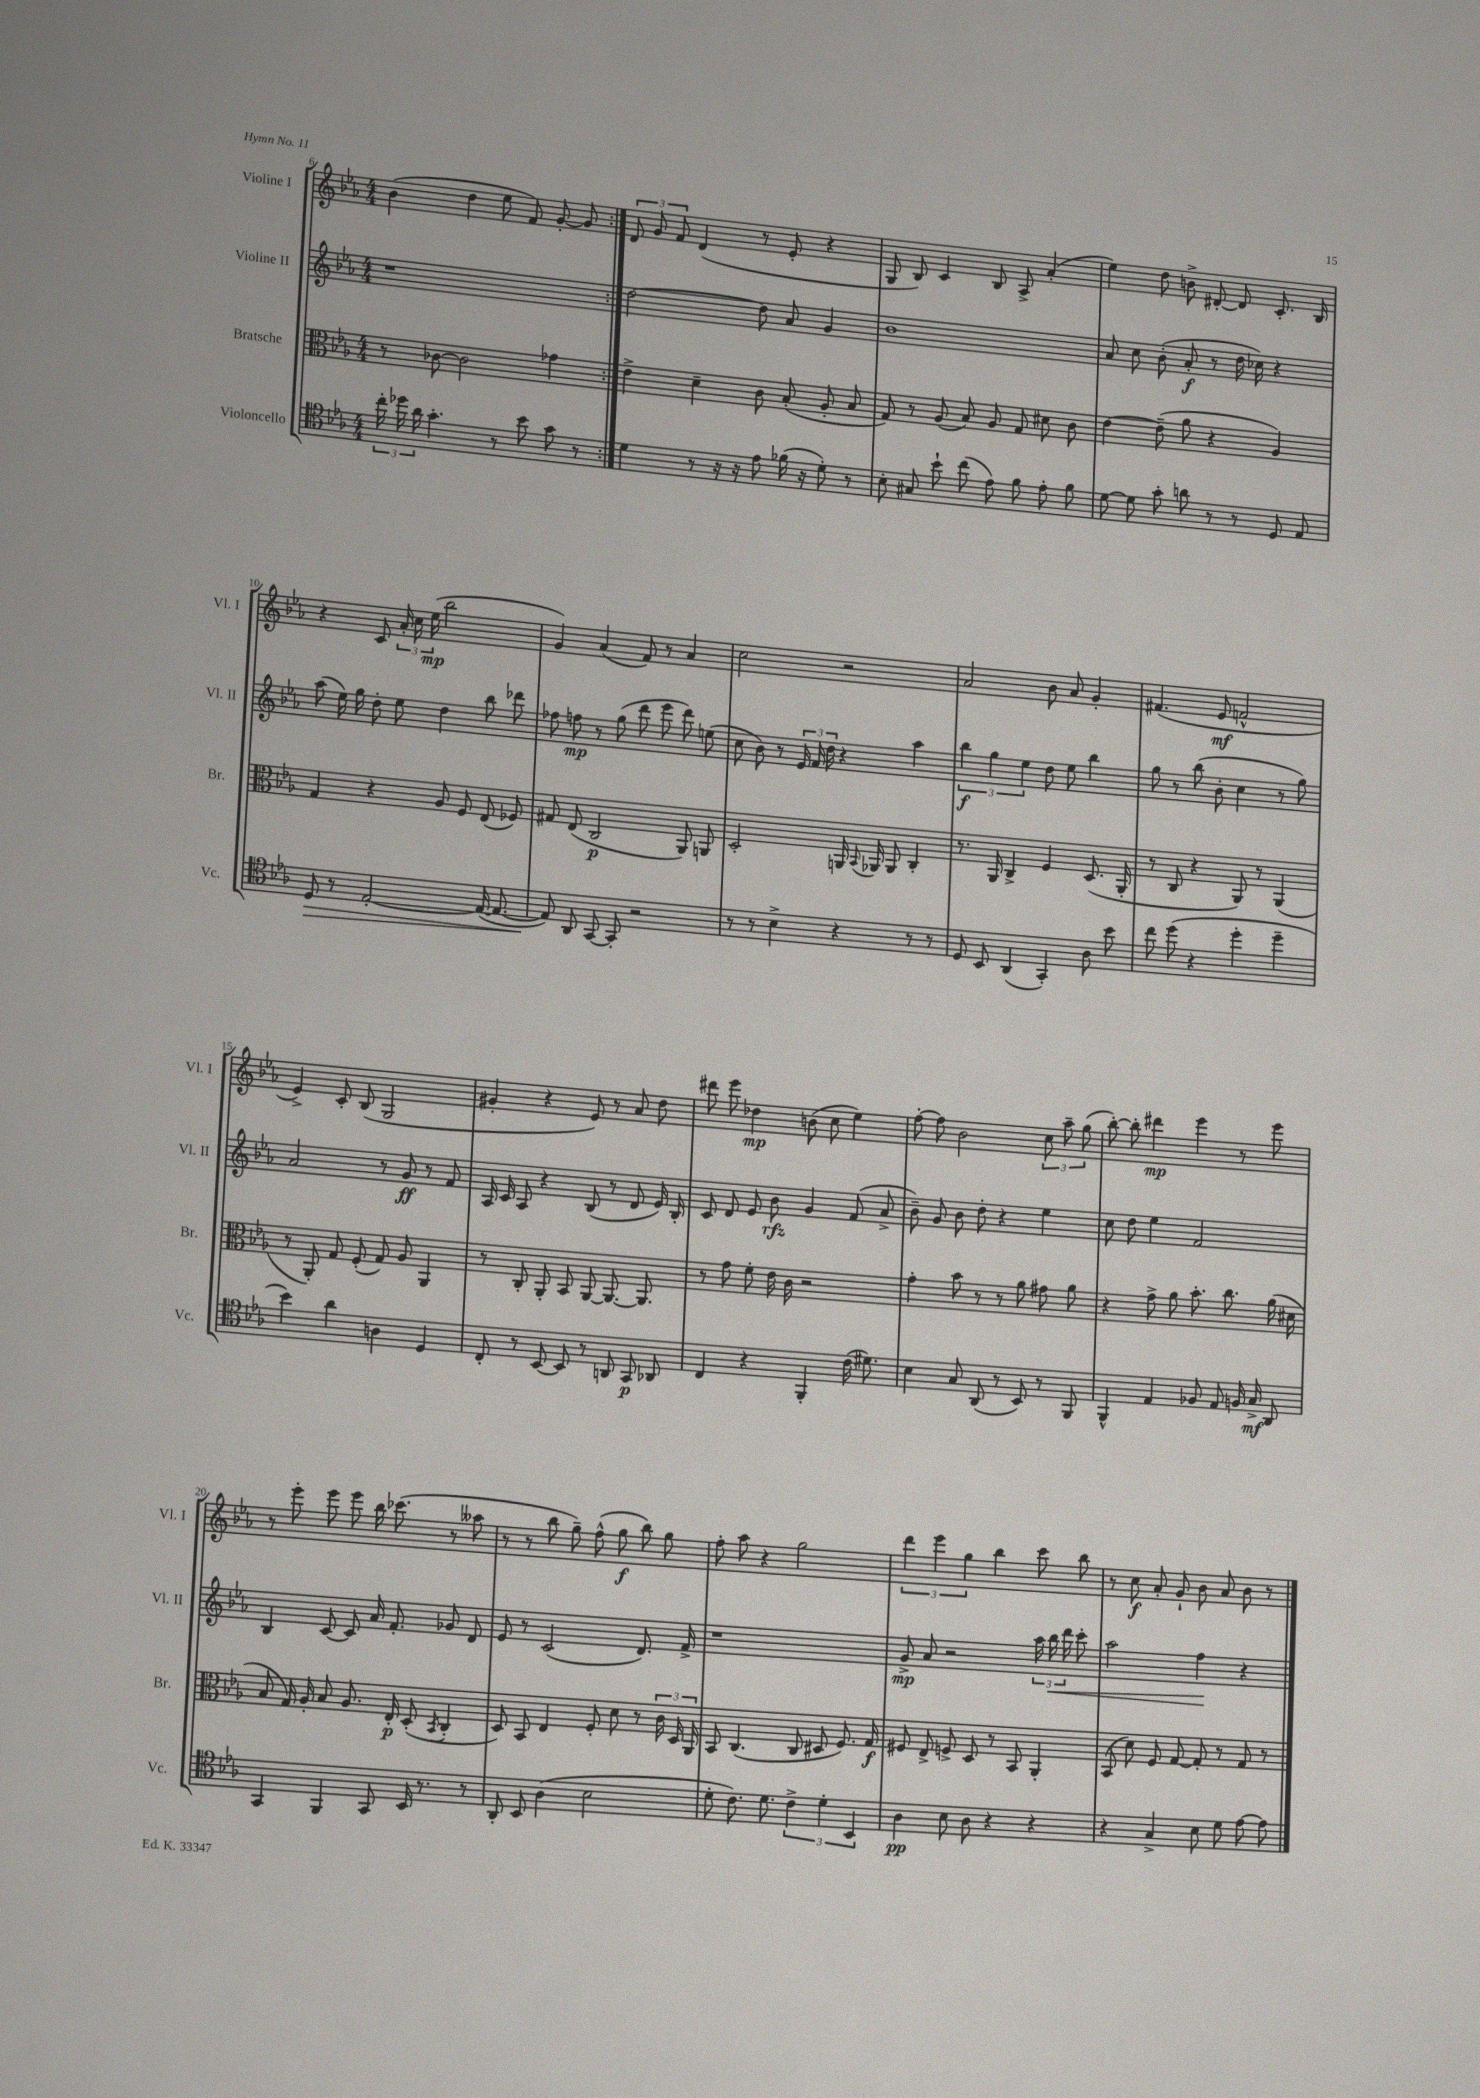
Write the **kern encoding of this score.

**kern	**kern	**kern	**kern
*staff4	*staff3	*staff2	*staff1
*clefC4	*clefC3	*clefG2	*clefG2
*k[b-e-a-]	*k[b-e-a-]	*k[b-e-a-]	*k[b-e-a-]
*M4/4	*M4/4	*M4/4	*M4/4
24cc'	8r	1r	(4b-
24dd-	.	.	.
24a-	.	.	.
4.g'	[8c-	.	.
.	2c-]	.	4dd
8r	.	.	8ee-
8b-	.	.	8f)
8g	4g-	.	[8g'
8r	.	.	8g]
=:|!	=:|!	=:|!	=:|!
4d	4e-^	[2dd	12d
.	.	.	12g
.	.	.	12f
8r	4d~	.	(4d
16r	.	.	.
16r	.	.	.
8e-	8c	8dd]	8r
(16f-	(8B-'	8a-	8e-'
16r	.	.	.
8d')	8A-'	4g	4r
8r	8B-	.	.
=	=	=	=
8B-'	8G)	1b-	8G
8G#	8r	.	8B-)
8b-`	(8A-	.	4c
(8cc	8B-)	.	.
8e-)	8A-	.	8B-
8f	8G	.	8A-^
8e-'	8d#	.	(4a-'
8f	8c	.	.
=	=	=	=
[8d	[4e-	8a-	4ee-)
8d]	.	8cc	.
8g'	(8e-~]	(8b-'	8dd
8a	8a-	8a-'	8b^
8r	4r	8r	[8d#'
8r	.	16dd	8d#]
.	.	16cc-)	.
8D	4A-)	4r	8.c'
8E-	.	.	.
.	.	.	16B-
=	=	=	=
8D	4G	(8aa-	4r
8r	.	16ee-)	.
.	.	16gg	.
[2E-'	4r	8dd'	8c
.	.	8ee-	24a-'
.	.	.	24cc
.	.	.	(24ee-
.	8A-	4dd	2bb-
.	8F	.	.
(16E-_	(8E-	8bb-	.
8.E-_	.	.	.
.	8F-)	8ddd-	.
=	=	=	=
8E-])	8G#	8ff-	4g)
8AA-	(8E-	8ff	.
[8GG	2C	8r	(4a-
8GG']	.	(8gg	.
2r	.	8ddd	8f)
.	.	8eee-	8r
.	8AA-)	8ddd)	4a-
.	8AA	(8ee	.
=	=	=	=
8r	2D'	8cc	2cc
8r	.	8b-)	.
4B-^	.	8r	.
.	.	24e-	.
.	.	24f	.
.	.	24dd	.
4r	16AA	4r	2r
.	8qqBB-	.	.
.	16AA-	.	.
.	8AA-	.	.
8r	4C'	4aa-	.
8r	.	.	.
=	=	=	=
8D	8.r	6bb-	2a-
8BB-	.	.	.
.	.	6gg	.
.	16AA-	.	.
(4AA-	4C^	.	.
.	.	6ee-	.
4GG')	4F	8dd	8b-
.	.	8ee-	8a-
8A-	(8.D	4bb-	4g'
8b-	.	.	.
.	16AA-'	.	.
=	=	=	=
8cc	8r	8gg	(4.f#
(8dd	8C	8r	.
4r	4r	(8bb-	.
.	.	8b-'	8e-
4dd'	8AA-)	4cc	2f^^
.	8r	.	.
4dd~	(4AA-	8r	.
.	.	8gg)	.
=	=	=	=
4b-)	8r	2a-	4e-^)
.	8AA-')	.	.
4a-	8G	.	8c'
.	(8F'	.	(8B-
4A	8G)	8r	2G
.	8A-	8g	.
4D	4AA-	8r	.
.	.	8f	.
=	=	=	=
8C'	8r	16A-	4g#'
.	.	16c	.
8r	8C'	8A-	.
[8BB-	8AA-'	4r	4r
8BB-]	8BB-	.	.
8r	[8AA-	(8B-	8e-)
8AA	8.AA-_	8r	8r
8GG	.	8d	8a-
.	8.AA-]	.	.
8AA-	.	16e-)	8dd
.	.	16B-'	.
=	=	=	=
4C	8r	8c	8ddd#
.	8g	8d	8eee-
4r	8f'	8e-	4dd-
.	16e-	8b-	.
.	16c	.	.
4FF'	2r	4g	(8b
.	.	.	8cc
(16c	.	(8f	4ee-)
8.d#)	.	.	.
.	.	8a-^	.
=	=	=	=
4B-	4g'	8b-~)	[8ff'
.	.	8g	8ff]
8G	8b-	8b-	2b-
(8AA-	8r	8dd'	.
8r	8r	4r	.
8BB-)	8a-	.	.
8r	8g#	4ee-	12cc
.	.	.	12aa-~
8FF	8a-	.	.
.	.	.	(12gg
=	=	=	=
4FF^^	4r	8cc	[8bb-')
.	.	8dd	8bb-']
4E-	8g^	4ee-	4ddd#
.	8a-	.	.
8F-	8.b-'	2f	4eee-
8E-	.	.	.
.	8.cc	.	.
16F	.	.	8r
16G^	.	.	.
8AA-	(16a-	.	8eee-
.	16d#	.	.
=	=	=	=
4GG	8B-	4B-	8r
.	16G)	.	8eee-'
.	16A-'	.	.
4FF	8B-	[8c	8eee-
.	8.A-	8c]	8eee-
8GG	.	16a-	16bb-
.	16E-'	8.f'	(8.ccc-
16BB-	(8D'	.	.
8.r	.	.	.
.	8qBB-	.	.
.	4C'	8g-	8r
8r	.	8d	8aa--
=	=	=	=
8AA-'	8D)	8e-	8r
8BB-	8BB-	8r	8r
(4A-	4E-	(2c	8bb-
.	.	.	8gg~)
2B-	8F'	.	(8ff^^
.	8d	.	8gg
.	8r	8.d)	8bb-)
.	24c	.	8gg
.	24D	.	.
.	.	16f^	.
.	24AA-	.	.
=	=	=	=
8d'	8BB-	1r	8ff'
8.c)	(4.C	.	8aa-
.	.	.	4r
8.d	.	.	.
6c^	8C	.	2gg
.	8D#	.	.
6d'	.	.	.
.	8.F)	.	.
6BB-	.	.	.
.	16G	.	.
=	=	=	=
4A-	8F#	8g^	6ddd
.	8E-^	8a-	.
.	.	.	6eee-
8B-	8F^	2r	.
.	.	.	6gg
8A-	8D	.	.
4r	8r	.	4bb-
.	8BB-	.	.
4r	4AA-'	24aa-	8ccc
.	.	24bb-	.
.	.	24ddd	.
.	.	8ccc'	8bb-
=	=	=	=
4r	(8BB-	2aa-	8r
.	8d)	.	8cc
4G^	8F	.	8a-'
.	[8G	.	8g`
8B-	8G']	4ff	8b-
8d	8r	.	8a-
[8e-	8G	4r	8b-
8e-]	8r	.	8r
==	==	==	==
*-	*-	*-	*-
